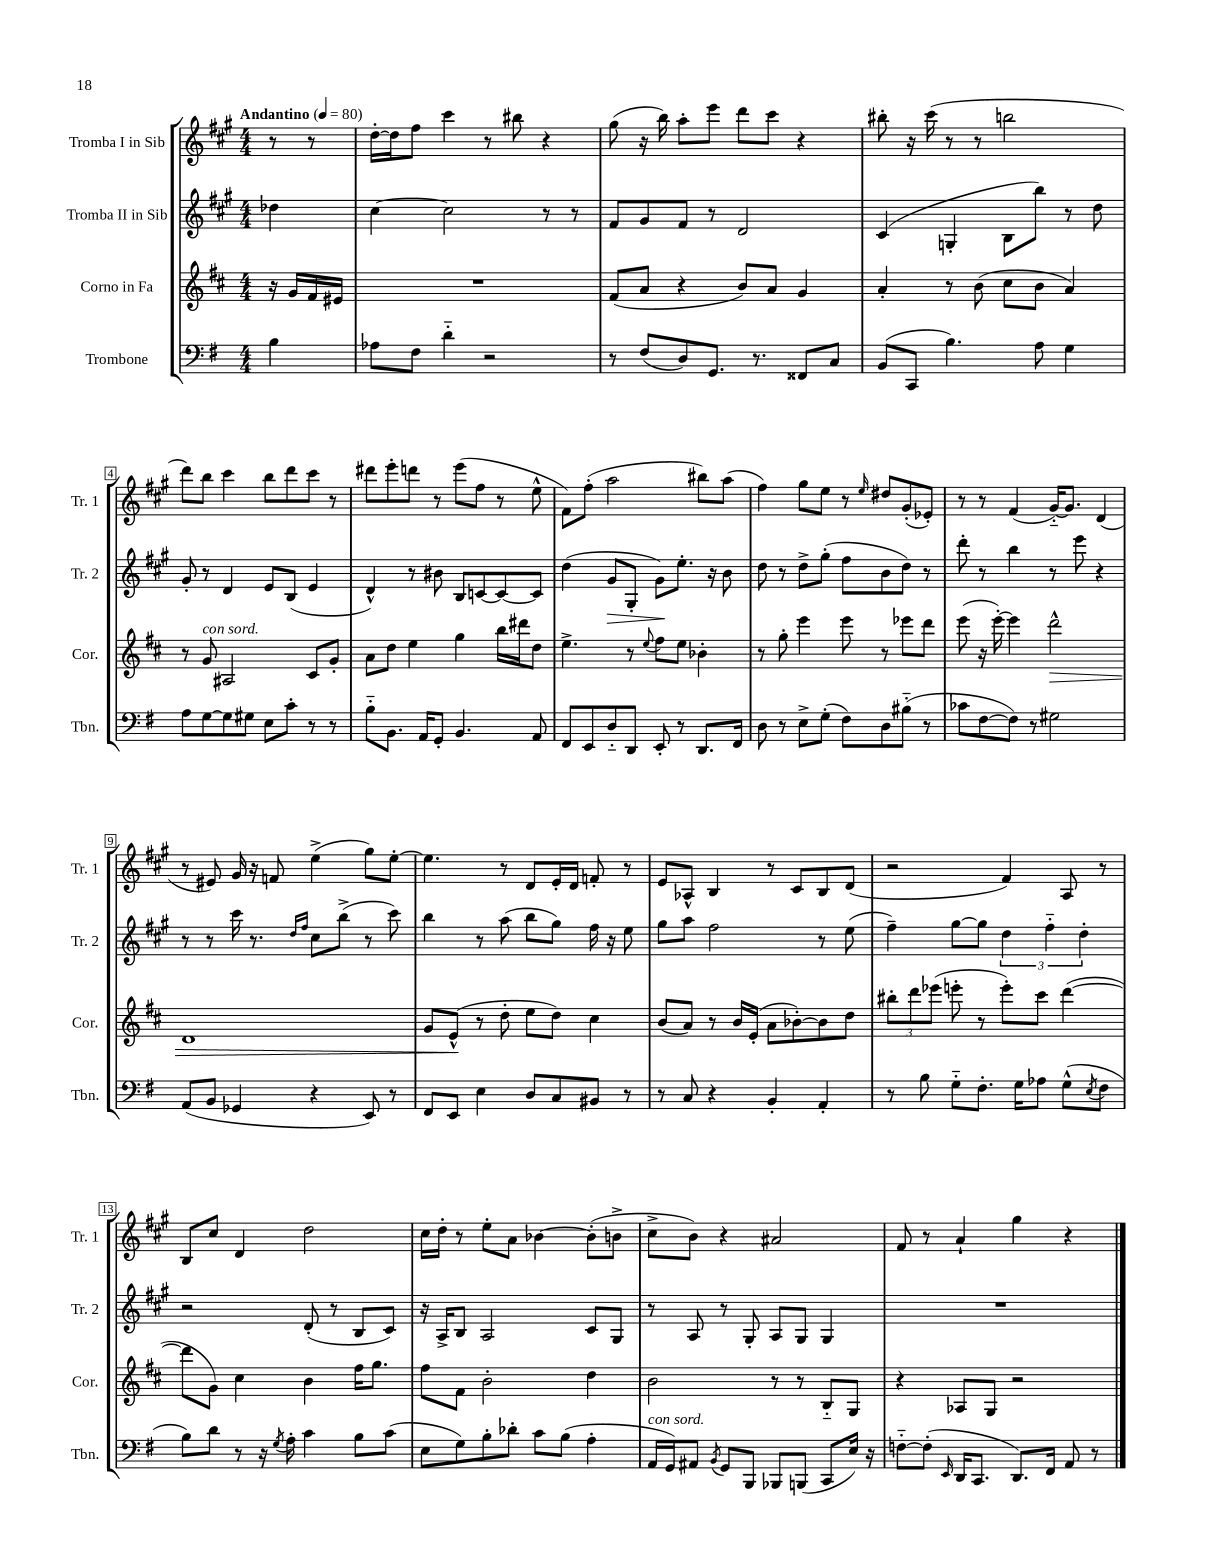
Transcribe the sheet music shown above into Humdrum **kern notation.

**kern	**kern	**dynam	**kern	**dynam	**kern
*part4	*part3	*part3	*part2	*part2	*part1
*staff4	*staff3	*staff3	*staff2	*staff2	*staff1
*I"Trombone	*I"Corno in Fa	*	*I"Tromba II in Sib	*	*I"Tromba I in Sib
*I'Tbn.	*I'Cor.	*	*I'Tr. 2	*	*I'Tr. 1
*clefF4	*clefG2	*	*clefG2	*	*clefG2
*k[f#]	*k[f#c#]	*	*k[f#c#g#]	*	*k[f#c#g#]
*M4/4	*M4/4	*	*M4/4	*	*M4/4
*MM80	*MM80	*	*MM80	*	*MM80
=	=	=	=	=	=
!	!	!	!	!	!LO:TX:a:B:t=Andantino
4B\	16r	.	4dd-X\	.	8r
.	16g/LL	.	.	.	.
.	16f#/	.	.	.	8r
.	16e#X/JJ	.	.	.	.
=1	=1	=1	=1	=1	=1
8A-X\L	1r	.	[4cc#\	.	[16dd'\LL
.	.	.	.	.	16dd\J]
8F#\J	.	.	.	.	8ff#\J
4d\	.	.	2cc#\]	.	4ccc#\
2r	.	.	.	.	8r
.	.	.	.	.	8bb#X\
.	.	.	8r	.	4r
.	.	.	8r	.	.
=2	=2	=2	=2	=2	=2
8r	(8f#/L	.	8f#/L	.	(8gg#\
(8F#/L	8a/J	.	8g#/	.	16r
.	.	.	.	.	16bb\)
8D/)	4r	.	8f#/J	.	8aa'\L
8.GG/J	.	.	8r	.	8eee\J
.	8b/L)	.	2d/	.	8ddd\L
8.r	.	.	.	.	.
.	8a/J	.	.	.	8ccc#\J
8FF##X/L	4g/	.	.	.	4r
8C/J	.	.	.	.	.
=3	=3	=3	=3	=3	=3
(8BB/L	4a'/	.	(4c#/	.	8bb#X'\
8CC/J	.	.	.	.	16r
.	.	.	.	.	(16ccc#\
4.B\)	8r	.	4Gn'/	.	8r
.	(8b\	.	.	.	8r
.	8cc#\L	.	8B\L	.	2bbn\
8A\	8b\J	.	8bb\J)	.	.
4G\	4a/)	.	8r	.	.
.	.	.	8dd\	.	.
!!LO:LB:g=z
=4	=4	=4	=4	=4	=4
8A\L	8r	.	8g#'/	.	8ddd\L)
!	!LO:TX:a:i:t=con sord.	!	!	!	!
[8G\	8g/	.	8r	.	8bb\J
8G\]	2A#X/	.	4d/	.	4ccc#\
8G#X\J	.	.	.	.	.
8E\L	.	.	8e/L	.	8bb\L
8c'\J	.	.	(8B/J	.	8ddd\
8r	8c#/L	.	4e/	.	8ccc#\J
8r	8g'/J	.	.	.	8r
=5	=5	=5	=5	=5	=5
8B\L	8a\L	.	4d^^/)	.	8ddd#X\L
8.BB\J	8dd\J	.	.	.	8eee'\
.	4ee\	.	8r	.	8dddn\J
16AA/KL	.	.	.	.	.
8GG'/J	.	.	8b#X\	.	8r
4.BB/	4gg\	.	8B/L	.	(8eee\L
.	.	.	[8cn/	.	8ff#\J
.	16bb\LL	.	8c/_	.	8r
.	16ddd#X\J	.	.	.	.
8AA/	8dd\J	.	8c/J]	.	8ee^^\
=6	=6	=6	=6	=6	=6
8FF#/L	4.ee^\	.	(4dd\	.	8f#\L)
8EE/	.	.	.	.	(8ff#'\J
!	!	!	!	!LO:HP:b	!
8D/	.	.	8g#/L	>	2aa\
8DD/J	8r	.	8G#'/J	.	.
.	8qqee/	.	.	.	.
8EE'/	8ff#\L	.	8g#\L)	.	.
8r	8ee\J	.	8.ee'\J	]	.
8.DD/L	4b-X'\	.	.	.	8bb#X\L)
.	.	.	16r	.	.
.	.	.	8b\	.	(8aa\J
16FF#/Jk	.	.	.	.	.
=7	=7	=7	=7	=7	=7
8D\	8r	.	8dd\	.	4ff#\)
8r	8gg'\	.	8r	.	.
8E^\L	4eee\	.	8dd^\L	.	8gg#\L
(8G'\J	.	.	(8gg#'\J	.	8ee\J
8F#\L)	8eee\	.	8ff#\L	.	8r
.	.	.	.	.	16qqee/
8D\	8r	.	8b\	.	8dd#X/L
(8B#X\J	8eee-X\L	.	8dd\J)	.	(8g#'/
8r	8ddd\J	.	8r	.	8e-X'/J)
=8	=8	=8	=8	=8	=8
8c-X\L	(8eee\	.	8ddd'\	.	8r
[8F#\	16r	.	8r	.	8r
.	[16eee'\)	.	.	.	.
8F#\J])	4eee\]	.	4bb\	.	(4f#/
8r	.	.	.	.	.
!	!	!LO:HP:b	!	!	!
2G#X\	2ddd^^\	>	8r	.	[16g#/KL)
.	.	.	.	.	8.g#/J]
.	.	.	8eee\	.	.
.	.	.	4r	.	(4d/
!!LO:LB:g=z
=9	=9	=9	=9	=9	=9
(8AA/L	1d	.	8r	.	8r
8BB/J	.	.	8r	.	8e#X/)
4GG-X/	.	.	16ccc#\	.	16g#/
.	.	.	8.r	.	16r
.	.	.	.	.	8fn/
.	.	.	16qqdd/LL	.	.
.	.	.	16qqff#/JJ	.	.
4r	.	.	8cc#\L	.	(4ee^\
.	.	.	(8bb^\J	.	.
8EE/)	.	.	8r	.	8gg#\L)
8r	.	.	8ccc#\)	.	[8ee'\J
=10	=10	=10	=10	=10	=10
8FF#/L	8g/L	.	4bb\	.	4.ee\]
8EE/J	(8e^^/J	.	.	.	.
4E\	8r	]	8r	.	.
.	8dd'\	.	(8aa\	.	8r
8D/L	8ee\L	.	8bb\L	.	8d/L
8C/	8dd\J)	.	8gg#\J)	.	16e'/L
.	.	.	.	.	16d/JJ
8BB#X/J	4cc#\	.	16ff#\	.	8fn'/
.	.	.	16r	.	.
8r	.	.	8ee\	.	8r
=11	=11	=11	=11	=11	=11
8r	(8b/L	.	8gg#\L	.	8e/L
8C/	8a/J)	.	8aa\J	.	8A-X^^/J
4r	8r	.	2ff#\	.	4B/
.	16b/LL	.	.	.	.
.	(16e'/JJ	.	.	.	.
4BB'/	8a\L	.	.	.	8r
.	[8b-X'\)	.	.	.	8c#/L
4AA'/	8b-\]	.	8r	.	8B/
.	8dd\J	.	(8ee\	.	(8d/J
=12	=12	=12	=12	=12	=12
8r	12bb#X'\L	.	4ff#~\)	.	2r
.	12ddd\	.	.	.	.
8B\	.	.	.	.	.
.	(12eee-X\J	.	.	.	.
8G\L	8eeen'\	.	[8gg#\L	.	.
8.F#'\J	8r	.	8gg#\J]	.	.
.	8eee'\L)	.	6dd\	.	4f#/)
16G\KL	.	.	.	.	.
8A-X\J	8ccc#\J	.	.	.	.
.	.	.	6ff#\	.	.
(8G^^\L	([4ddd\	.	.	.	8A/
.	.	.	6dd'\	.	.
8qE/	.	.	.	.	.
8F#\J	.	.	.	.	8r
!!LO:LB:g=z
=13	=13	=13	=13	=13	=13
8B\L)	8ddd\L]	.	2r	.	8B/L
8d\J	8g\J)	.	.	.	8cc#/J
8r	4cc#\	.	.	.	4d/
16r	.	.	.	.	.
8qG/	.	.	.	.	.
16A'\	.	.	.	.	.
4c\	4b\	.	(8d'/	.	2dd\
.	.	.	8r	.	.
8B\L	16ff#\KL	.	8B/L	.	.
.	8.gg\J	.	.	.	.
(8c\J	.	.	8c#/J)	.	.
=14	=14	=14	=14	=14	=14
8E\L	8ff#\L	.	16r	.	16cc#\LL
.	.	.	16A^/KL	.	16dd'\JJ
8G\)	8f#\J	.	8B/J	.	8r
8B'\	2b'\	.	2A/	.	8ee'\L
8d-X'\J	.	.	.	.	8a\J
8c\L	.	.	.	.	[4b-X\
(8B\J	.	.	.	.	.
4A'\	4dd\	.	8c#/L	.	(8b-'\L]
.	.	.	8G#/J	.	8bn^\J
=15	=15	=15	=15	=15	=15
!LO:TX:a:i:t=con sord.	!	!	!	!	!
16AA/LL	2b\	.	8r	.	8cc#^\L
16GG/J)	.	.	.	.	.
8AA#X/J	.	.	8A/	.	8b\J)
8qBB/	.	.	.	.	.
8GG/L	.	.	8r	.	4r
8BBB/J	.	.	8G#'/	.	.
8BBB-X/L	8r	.	8A/L	.	2a#X/
(8BBBn/J	8r	.	8G#/J	.	.
8CC/L	8B/L	.	4G#/	.	.
16E/Jk)	8G/J	.	.	.	.
16r	.	.	.	.	.
=16	=16	=16	=16	=16	=16
[8Fn\L	4r	.	1r	.	8f#/
(8F'\J]	.	.	.	.	8r
16qqEE/	.	.	.	.	.
16DD/KL	8A-X/L	.	.	.	4a`/
8.CC/J	.	.	.	.	.
.	8G/J	.	.	.	.
8.DD/L)	2r	.	.	.	4gg#\
16FF#/Jk	.	.	.	.	.
8AA/	.	.	.	.	4r
8r	.	.	.	.	.
==	==	==	==	==	==
*-	*-	*-	*-	*-	*-
